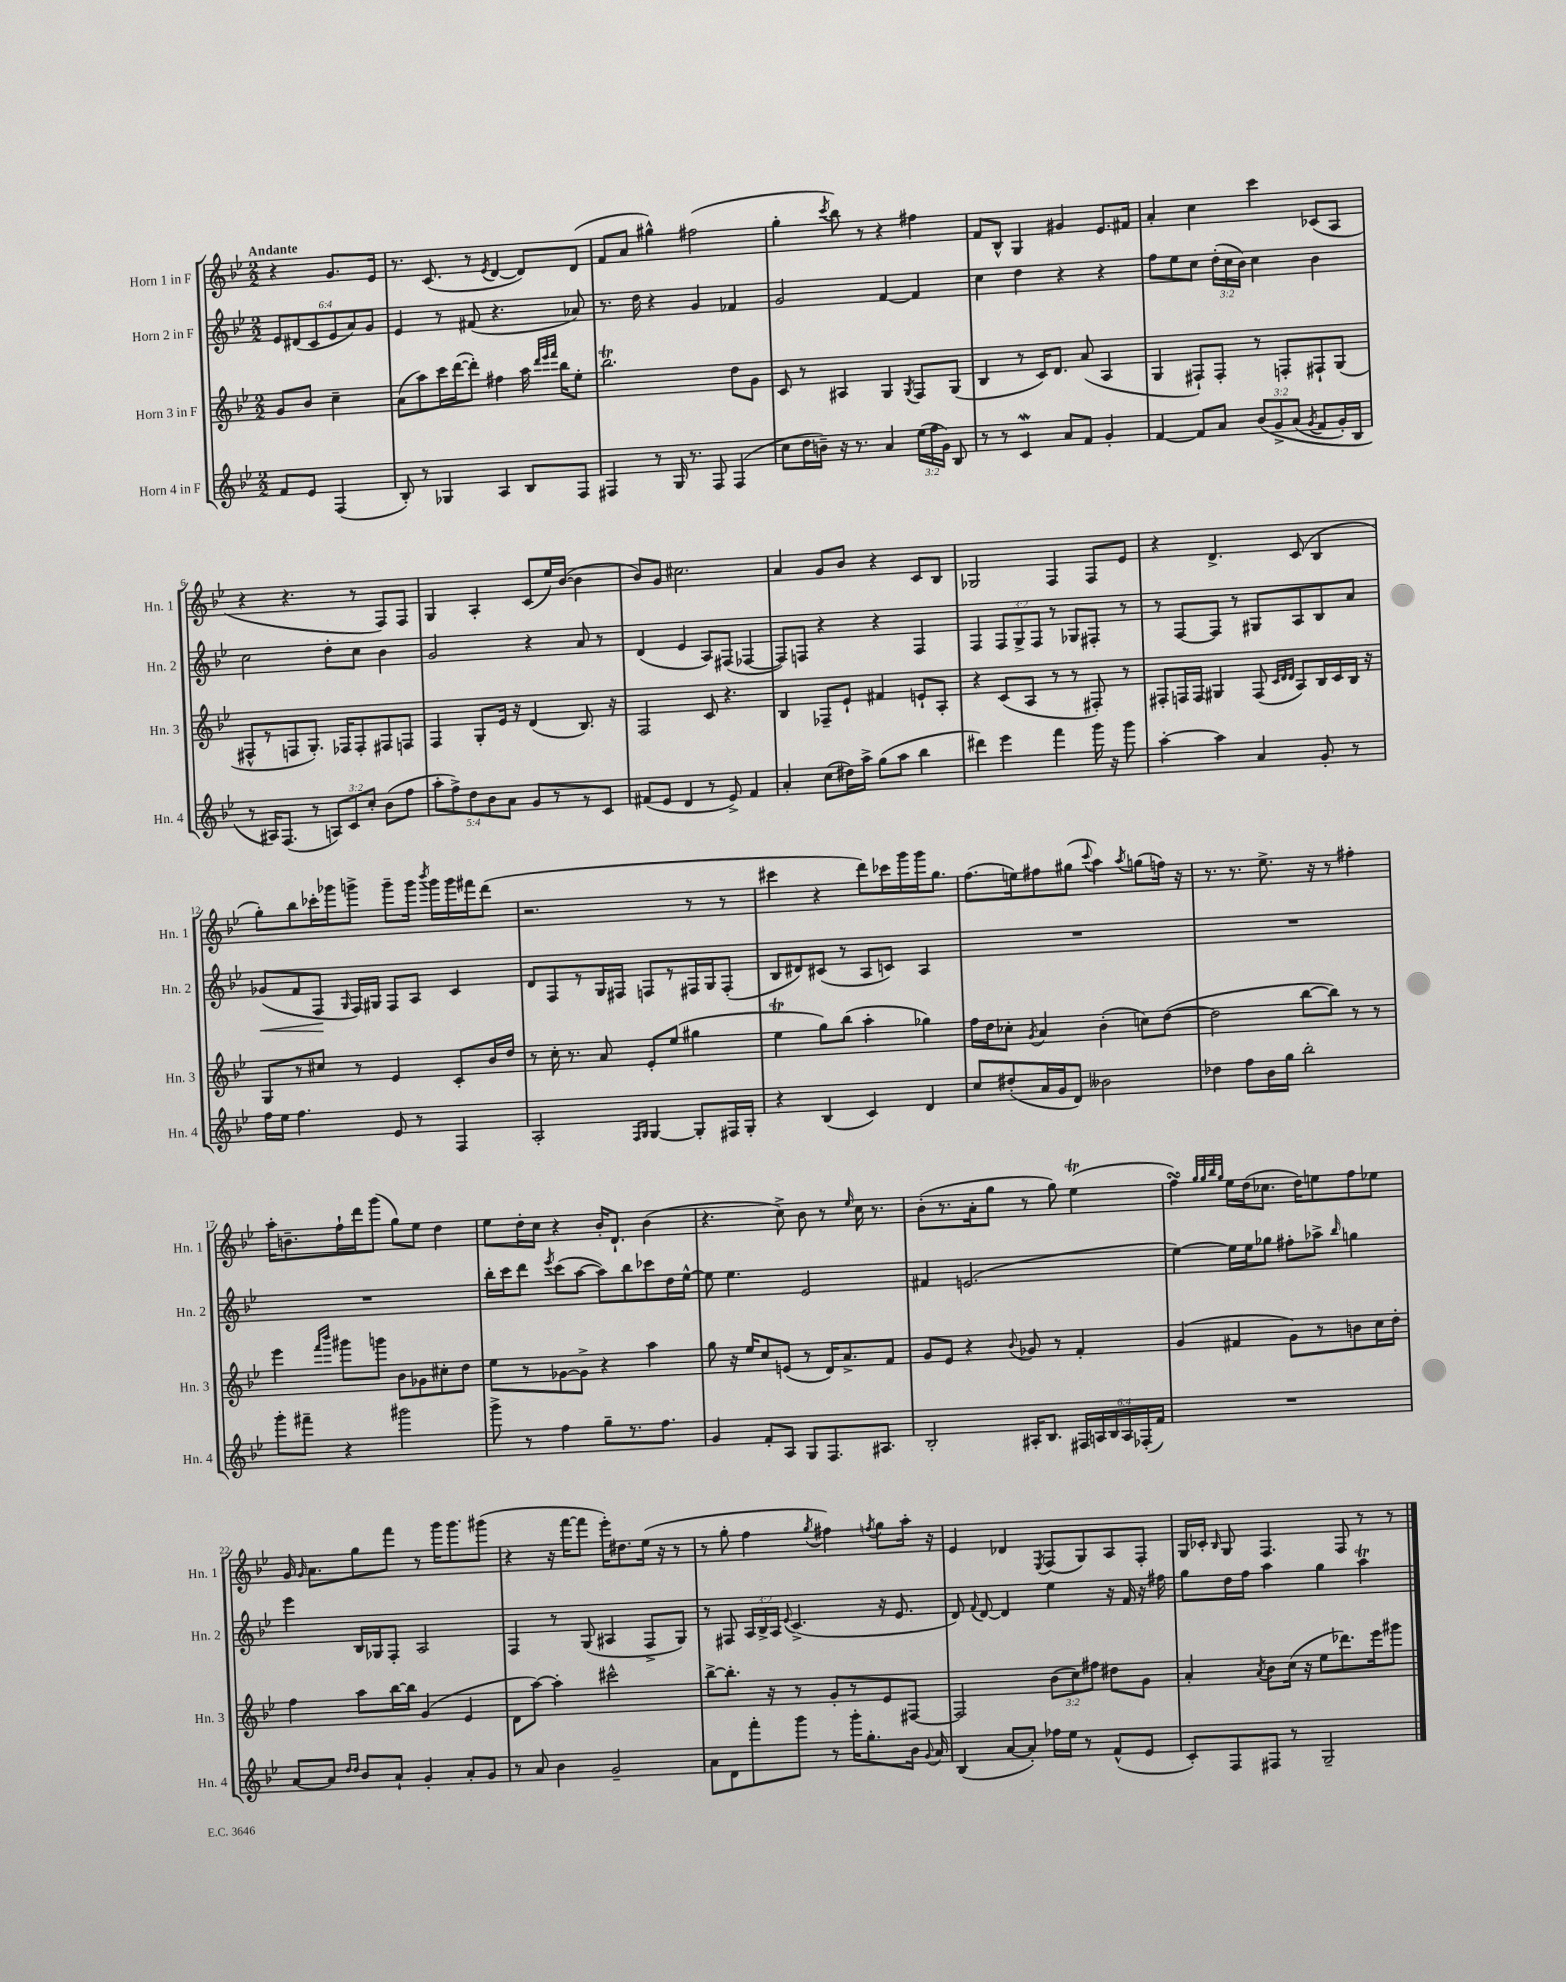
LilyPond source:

<<
\new StaffGroup <<
\new Staff = "s0" \with { instrumentName = "Horn 1 in F" shortInstrumentName = "Hn. 1" } {
    \clef treble \key bes \major \numericTimeSignature \time 2/2 \partial 2 \tempo "Andante"
    \autoBeamOff r4 g'8.[ ees'16] |
    r8. c'8.( r8 \acciaccatura { ees'8 } d'4~ d'8[) d'8]( |
    f'8[ a'8] gis''4-^) fis''2( |
    g''4-. \acciaccatura { c'''8 } bes''8) r8 r4 fis''4 |
    f'8[ bes8]-^ g4 gis'4 ees'8.[ fis'16] |
    a'4-. c''4 c'''4 ces'8[( a8] |
    r4 r4. r8 f8[) f8] |
    g4 a4-. c'8[( ees''16) bes'16]~( bes'4 |
    bes'8[) g'8] cis''2. |
    a'4 g'8[ bes'8] r4 c'8[ bes8] |
    ges2 f4 f8[ ees'8] |
    r4 d'4.-> c'8( bes4 |
    g''8[-.) bes''8 ces'''16-. ges'''16 g'''8]-> g'''8[-- g'''16] \acciaccatura { bes'''8 } g'''16[ g'''16 fis'''16 d'''8]( |
    r2. r8 r8 |
    cis'''4 r4 d'''8[) ces'''16 g'''16 g'''16 g''8.] |
    f''8.[( e''16) fis''8 gis''8]( \appoggiatura { c'''8 } a''4) \acciaccatura { a''8 } g''8[( f''16]) r16 |
    r8. r8. ees''8.-> r16 r8 fis''4-. |
    a''16[-. b'8.-- f''16-! d'''16 g'''8]( g''8[) ees''8] d''4 |
    ees''8[ d''16-. c''16] r4 bes'16[-. d'8.]-! bes'4( |
    r4. c''8->) bes'8 r8 \grace { ees''16 } c''16 r8. |
    bes'8[-.( r8. a'16-. g''8] r8 g''8) ees''4\trill( |
    f''4\turn) \grace { g''32[ g''32 bes''32 g''32] } ees''16[ d''16( ces''8.] d''16[) e''8 f''8 ees''8] |
    g'16 \grace { g'16 } a'8.[ g''8 f'''8] r8 g'''16[ g'''8. gis'''8]( |
    r4 r16 f'''16[~ f'''8] ees'''16[-.) dis''8. ees''16]( r16 r8 |
    r8 g''8-. f''4 \acciaccatura { g''8 } fis''4) \acciaccatura { f''8 } g''8[ a''16]-. r16 |
    ees'4 des'4 \acciaccatura { ees8 } f8[( g8) a8 f8]-. |
    g16[ ces'16]-. \grace { bes16 } g8 f4. f8 r8 r8 \bar "|." |
}
\new Staff = "s1" \with { instrumentName = "Horn 2 in F" shortInstrumentName = "Hn. 2" } {
    \clef treble \key bes \major \numericTimeSignature \time 2/2 \override Staff.TupletNumber.text = #tuplet-number::calc-fraction-text \partial 2
    \autoBeamOff \tuplet 6/4 { ees'8[ dis'8( c'8 ees'8 a'8) g'8] } |
    ees'4 r8 fis'8( r4. aes'8) |
    r8. d''16 r4 g'4 fes'4 |
    g'2 f'4~ f'4 |
    c''4 d''4 r4 r4 |
    f''8[ ees''8 c''8] \tuplet 3/2 { d''16[-.( c''16 bes'16]) } c''4 bes'4 |
    c''2 d''8[-. c''8] bes'4 |
    g'2 r4 a'8 r8 |
    d'4( ees'4 a8[) fis8]( fes4~ |
    fes8[) f8] r4 r4 f4 |
    f4 \tuplet 3/2 { f8[ g8-> f8] } r8 ges8[ fis8]-. r8 |
    r8 f8[~ f8] r8 gis8[ a8 bes8 a'8] |
    ges'8[\<( f'8 f8]\! \grace { g16 } f16[) gis16] f8[ a8] c'4 |
    d'8[ f8 r8 g16 fis16] f8[ r8 fis16 g16 fis8]-.( |
    bes8[ dis'8) cis'8]( r8 a8[ c'8]) a4 |
    R1 |
    R1 |
    R1 |
    bes''16[-. c'''16 d'''8] \acciaccatura { ees'''8 } c'''8[( a''8]~ a''8[) bes''8 ces'''8 d''16 ees''16]~-^ |
    ees''8 ees''4. ees'2 |
    fis'4 e'2.( |
    ees''4~) ees''16[ ees''16 ges''8] fis''8[-. aes''8]-> \grace { bes''16 } g''4 |
    ees'''4 bes16[ ges16 f8]-. a2 |
    f4 r8 g8( ais4 f8[-> g8]) |
    r8 fis8 \tuplet 3/2 { a16[ bes16-> a16] } \appoggiatura { ees'8 } c'4.->( r16 ees'8. |
    d'8) \appoggiatura { f'8 } d'8~ d'4 ees''4 r16 f'16 r16 fis''16 |
    g''8[ d''16 f''16] a''4 g''4 a''4\trill \bar "|." |
}
\new Staff = "s2" \with { instrumentName = "Horn 3 in F" shortInstrumentName = "Hn. 3" } {
    \clef treble \key bes \major \numericTimeSignature \time 2/2 \override Staff.TupletNumber.text = #tuplet-number::calc-fraction-text \partial 2
    \autoBeamOff g'8[ bes'8] c''4-- |
    a'8[( a''8) c'''16 d'''16~( d'''8]-.) fis''4 a''16 \grace { d'''32[ ees'''32 f'''32] } bes''16[ ees''8]-. |
    bes''2.\trill d''8[ g'8] |
    c'8 r8 ais4 g4 \acciaccatura { g8 } f8[ g8]( |
    bes4 r8 c'16[) d'8.] a'8( a4 |
    g4 fis8[-!) fis8]-. r8 f8[-. fis8-! g8]( |
    fis8[-^ r8 f8 g8.]-.) fes16[ fes8-. fis8 f8] |
    f4 g8[-. ees'16] r16 d'4( bes8.) r16 |
    f2 c'8 r4. |
    bes4 fes8[-- ees'8]-! fis'4 e'8[-! a8]-. |
    r4 c'8[( a8] r8 r8 fis8-.) r8 |
    fis8[-. f16 f16] gis4 f8( \grace { c'32[ d'32 d'32] } a8[) bes16 c'16 bes16] r16 |
    g8[ r8 cis''8] r8 ees'4 c'8[-. bes'16 d''16] |
    r8 c''16-. r8. a'8 ees'8[-. ees''8]( gis''4 |
    ees''4\trill g''8[) bes''8]( a''4-. ges''4) |
    f''16[ d''16 ces''8]-. \acciaccatura { g'8 } a'4 bes'4-.( c''8[) d''8]~( |
    d''2 bes''8[~ bes''8]) r8 r8 |
    ees'''4 \grace { f'''16[ bes'''16] } gis'''8[ g'''8] bes'8[ ges'8 cis''8-. d''8] |
    ees''8[ r8 ges'8~ ges'8]-> r4 a''4 |
    g''8 r16 ees''16[ c''8 e'8]( r8 d'16[) a'8.-> f'8] |
    g'8[ ees'8] r4 \appoggiatura { bes'8 } ges'8 r8 f'4-. |
    g'4( fis'4 g'8[) r8 b'8 c''16 d''16]-. |
    f''4 a''8[ bes''16~ bes''16] g'4( ees'4 |
    d'8[ a''8]~) a''4-. cis'''2-^ |
    bes''8[~-> bes''8.]-. r16 r8 g'8[-. r8 ees'8 fis8]~ |
    fis2 \tuplet 3/2 { bes'8[( c''8) fis''8] } dis''8[ g'8] |
    a'4-. \acciaccatura { a'8 } bes'8[ c''16]( r16 ees''8[ des'''8.) ees'''16 gis'''8] \bar "|." |
}
\new Staff = "s3" \with { instrumentName = "Horn 4 in F" shortInstrumentName = "Hn. 4" } {
    \clef treble \key bes \major \numericTimeSignature \time 2/2 \override Staff.TupletNumber.text = #tuplet-number::calc-fraction-text \partial 2
    \autoBeamOff f'8[ ees'8] f4( |
    bes8-.) r8 ges4 a4 bes8[ f8] |
    fis4 r8 g16 r8. fis8 fis4( |
    c''8[ d''16 b'16]--) r16 r8. a'4 \tuplet 3/2 { ees''16[( f''16 g'16]) } bes8 |
    r8 r8 c'4\mordent a'8[ f'8] g'4-. |
    f'4~ f'8[ a'8] \tuplet 3/2 { bes'8[\( g'8-> a'8]( } \acciaccatura { g'8 } f'8[ g'16-.) bes16] |
    r8 ais16[\) f8.]( r8 \tuplet 3/2 { a8[) c'8 c''8]-. } bes'8[( f''8] |
    \tuplet 5/4 { a''8[-. f''8->) d''8 bes'8 a'8] } g'8[ r8 r8 c'8] |
    fis'8[( ees'8] d'4 r8 ees'8->) fis'4 |
    a'4-. c''8[( dis''16) a''16]-> g''8[( a''8] bes''4 |
    dis'''4) ees'''4 f'''4 g'''16 r16 g'''8 |
    a''4~-. a''4 a'4 g'8-. r8 |
    f''16[ ees''16] f''4. ees'8 r8 f4 |
    a2-. \grace { f16[ g16] } g4~ g8[-. fis16 g16]-. |
    r4 bes4( c'4) d'4 |
    c''8[ dis''8-.( a'16 g'16 d'8]) beses'2 |
    des''4 f''8[ bes'16 g''16] bes''2-. |
    g'''8[-. fis'''8]-- r4 gis'''2 |
    g'''8-> r8 f''4 g''8[-- r8. f''8.] |
    g'4 f'8[-. a8] g8[ f8. ais8.] |
    bes2-. ais16[-. bes8.] \tuplet 6/4 { fis16[ a16 bes16 a16 fes16-.( f'16]) } |
    R1 |
    a'8[~ a'8] \grace { d''16[ d''16] } bes'8[ a'8]-! g'4-. a'8[-. g'8] |
    r8 a'8 bes'4 g'2-- |
    a'8[ d'8 f'''8-. g'''8] r8 g'''16[-. g''8.-. bes'16] \appoggiatura { g'8 } a'16 |
    bes4( a'8[~ a'8]-.) fes''16[ ees''16] r8 f'8[-^( ees'8] |
    c'8[-.) f8 fis8] r8 g2-- \bar "|." |
}
>>
>>
